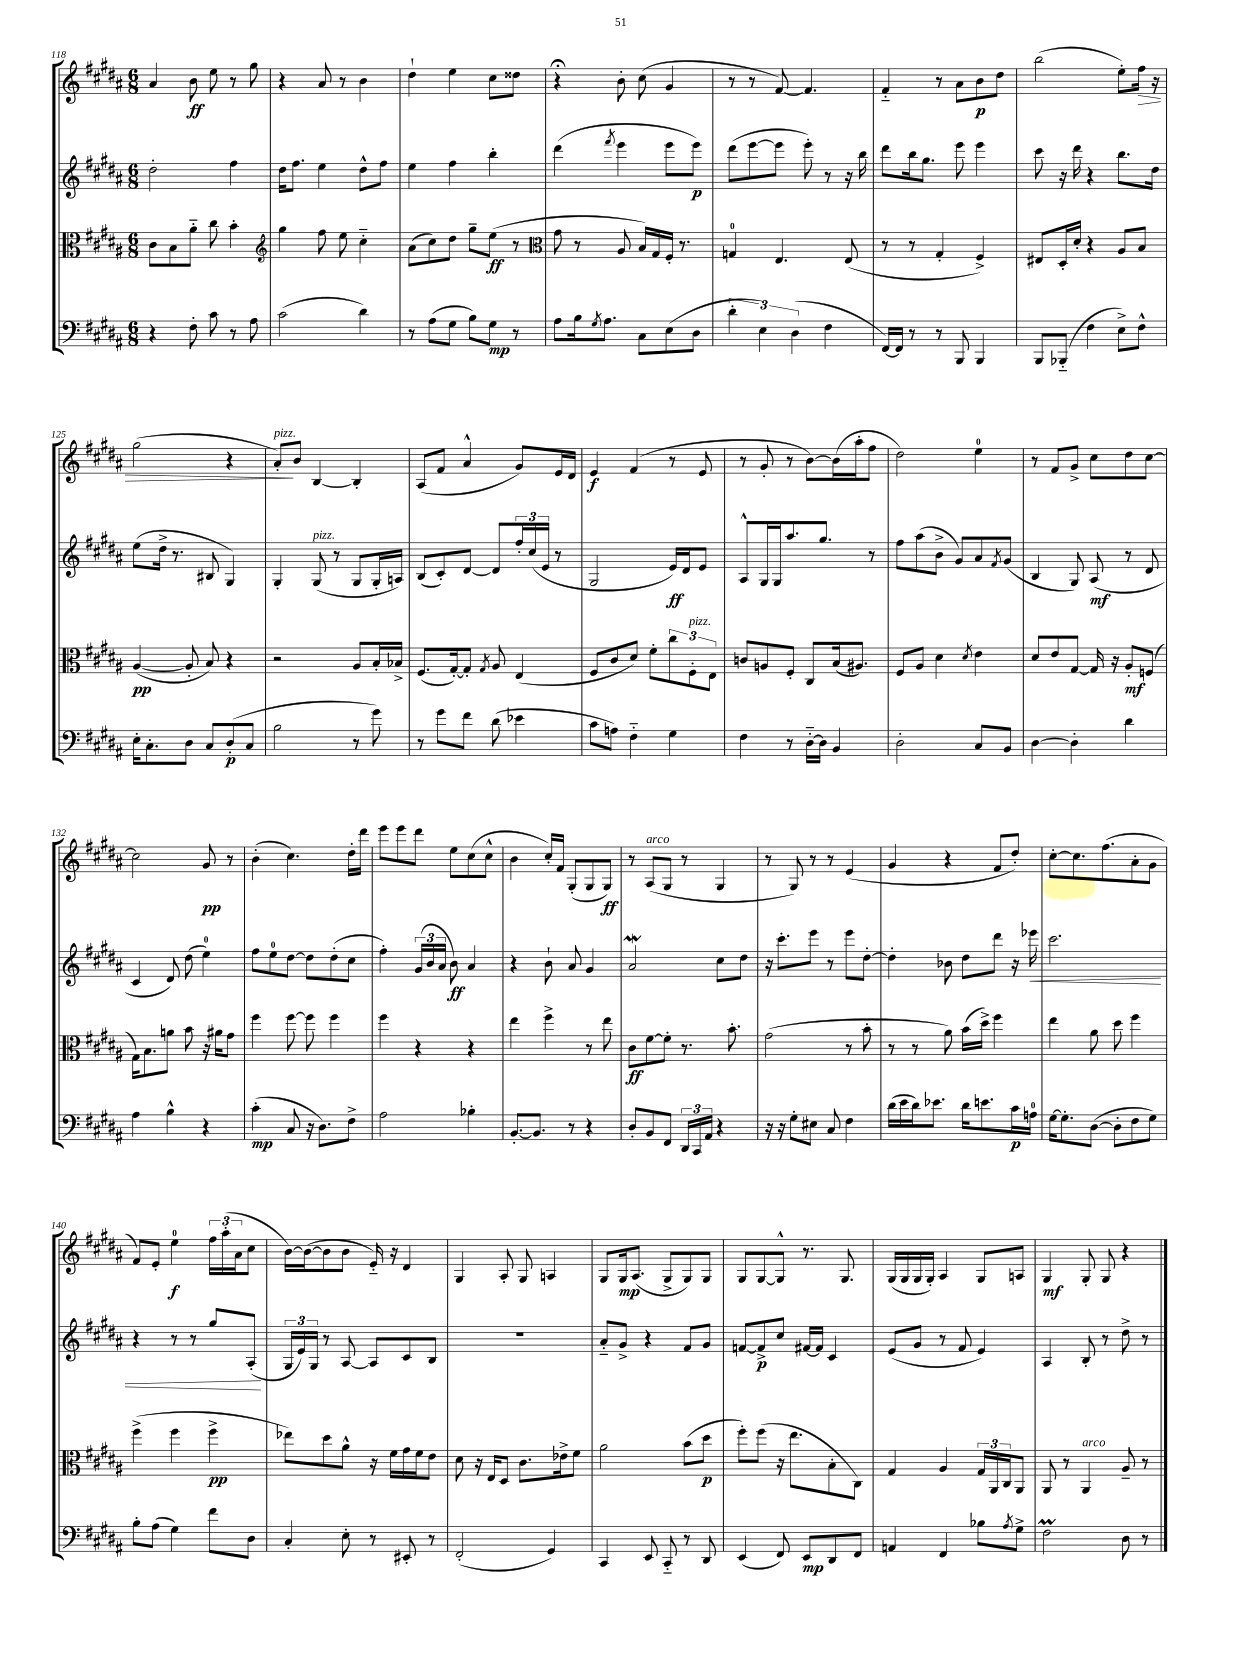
<<
\new StaffGroup <<
\new Staff = "s0" {
    \clef treble \key b \major \numericTimeSignature \time 6/8
    ais'4 b'8\ff e''8 r8 gis''8 |
    r4 ais'8 r8 b'4 |
    dis''4-! e''4 cis''8 disis''8 |
    r4\fermata b'8-. cis''8( gis'4 |
    r8 r8 fis'8~) fis'4. |
    fis'4-_ r8 ais'8 b'8\p dis''8 |
    b''2( e''8-.) fis''16\> r16 |
    gis''2( r4 |
    ais'8-.\!^\markup { \italic "pizz." }) b'8 b4~ b4-. |
    ais8( fis'8 ais'4-^ gis'8) e'16 dis'16 |
    e'4\f fis'4( r8 e'8 |
    r8 gis'8-. r8 b'8~) b'16( ais''16-. fis''8 |
    dis''2) e''4-0 |
    r8 fis'8 gis'8-> cis''8 dis''8 cis''8~ |
    cis''2 gis'8\pp r8 |
    b'4-.( cis''4.) dis''16-. dis'''16 |
    e'''8 e'''8 dis'''8 e''8 cis''8( cis''8-^ |
    b'4 cis''16-.) fis'16 gis8-.( gis8 gis8\ff) |
    r8 ais8^\markup { \italic "arco" }( gis8 r8 gis4 |
    r8 gis8) r8 r8 e'4( |
    gis'4 r4 fis'8 dis''8-.) |
    cis''8~-. cis''8. fis''8.( ais'8-. gis'8 |
    fis'8) e'8-. e''4-0\f \tuplet 3/2 { fis''16 ais''16-.( ais'16 } cis''8 |
    b'16~) b'16~( b'8 b'8 e'16-_) r16 dis'4 |
    gis4 ais8-. gis8 a4 |
    gis8 gis16\mp ais8.( gis8-> gis8) gis8 |
    gis8 gis8~ gis8-^ r8. gis8. |
    gis16( gis16 gis16 gis16-.) ais4 gis8 a8 |
    gis4\mf gis8-. gis8 r4 \bar "|." |
}
\new Staff = "s1" {
    \clef treble \key b \major \numericTimeSignature \time 6/8
    dis''2-. fis''4 |
    dis''16 fis''8. e''4 dis''8-^ fis''8 |
    e''4 fis''4 b''4-. |
    dis'''4( \acciaccatura { fis'''8 } e'''4 e'''8 e'''8\p) |
    dis'''8( e'''8~ e'''8 e'''8-.) r8 r16 b''16 |
    dis'''8 b''16 gis''8. e'''8 e'''4 |
    cis'''8 r16 dis'''16 r4 b''8. dis''16 |
    e''8( dis''16-> r8. bis8 gis4) |
    gis4-. gis8^\markup { \italic "pizz." }( r8 gis8 gis16-. a16) |
    b8( cis'8-.) dis'8~ dis'8 \tuplet 3/2 { fis''16-. cis''16( e'16 } r8 |
    gis2 e'16\ff) dis'16 e'8 |
    ais8-^ gis16 gis16 ais''8. gis''8. r8 |
    fis''8 ais''8( b'8-> gis'8) ais'8 \acciaccatura { fis'8 } gis'8( |
    b4 gis8) ais8\mf( r8 dis'8 |
    cis'4 dis'8) dis''8( e''4-0) |
    fis''8 e''8-0 dis''8~ dis''8 dis''8-.( cis''8 |
    fis''4-.) \tuplet 3/2 { gis'16( b'16 ais'16 } b'8\ff) ais'4 |
    r4 b'8-! ais'8 gis'4 |
    ais'2\mordent cis''8 dis''8 |
    r16 cis'''8.-. e'''8 r8 e'''8 dis''8~-. |
    dis''4-. bes'8 dis''8 dis'''8 r16 ees'''16\< |
    cis'''2. |
    r4 r8 r8 gis''8 ais8-.\!( |
    \tuplet 3/2 { gis16 e'16) gis16 } r8 ais8~ ais8 cis'8 b8 |
    R2. |
    ais'8-_ gis'8-> r4 fis'8 gis'8 |
    f'8~ f'8->\p cis''8 fis'16~ fis'16 cis'4 |
    e'8( gis'8 r8 fis'8 e'4) |
    ais4 b8-. r8 dis''8-> r8 \bar "|." |
}
\new Staff = "s2" {
    \clef alto \key b \major \numericTimeSignature \time 6/8
    cis'8 b8 ais'8-_ cis''8 b'4-. |
    \clef treble gis''4 fis''8 e''8 cis''4-_ |
    ais'8( cis''8) dis''8 gis''8-- e''8\ff( r8 |
    \clef alto gis'8 r8 ais8 b16) gis16 fis16-. r8. |
    g4-0 e4. e8( |
    r8 r8 gis4-. fis4->) |
    eis8 dis16-. dis'16-. r4 ais8 b8 |
    ais4~\pp( ais8-. b8) r4 |
    r2 ais8 b16-. bes16-> |
    fis8.( gis16~-.) gis8-. \acciaccatura { gis8 } ais8 e4( |
    fis8 cis'8 dis'8) fis'8-. \tuplet 3/2 { cis''8 fis8-.^\markup { \italic "pizz." } e8 } |
    c'8 a8 fis8-. cis8 b16( ais8.) |
    fis8 ais8 dis'4 \acciaccatura { dis'8 } e'4 |
    dis'8 e'8 gis8~ gis16 r16 ais8-.\mf f8( |
    gis16) b8. a'8 b'8 r16 ais'16 gis'8 |
    fis''4 fis''8~ fis''8 fis''4 |
    fis''4 r4 r4 |
    e''4 fis''4-> r8 e''8 |
    cis'8\ff fis'8~ fis'8-. r8. b'8.-. |
    gis'2( r8 b'8-. |
    r8 r8 ais'8) b'16( dis''16->) fis''4 |
    e''4 ais'8 dis''8 fis''4 |
    fis''4->( fis''4 fis''4->\pp |
    ees''8) dis''8 ais'8-^ r16 fis'16 gis'16 fis'16 e'8 |
    dis'8 r16 e16 dis8 cis'8. ees'16-> fis'8 |
    ais'2 b'8( dis''8\p |
    fis''8-.) fis''8( r16 e''8. b8-. cis8) |
    gis4 ais4 \tuplet 3/2 { gis16 ais,16 cis16 } ais,8 |
    ais,8 r8 ais,4^\markup { \italic "arco" } ais8-- r8 \bar "|." |
}
\new Staff = "s3" {
    \clef bass \key b \major \numericTimeSignature \time 6/8
    r4 fis8-. cis'8 r8 ais8 |
    cis'2( dis'4) |
    r8 ais8( gis8 b8) gis8\mp r8 |
    ais8 b16 \acciaccatura { gis8 } ais8. cis8 e8( dis8 |
    \tuplet 3/2 { dis'4-. e4) dis4( } fis4 |
    fis,16~) fis,16 r8 r8 b,,8 b,,4 |
    b,,8 bes,,8-_( fis4 e8->) fis8-^ |
    e16-. cis8.-. dis8 cis8 dis8-.\p( cis8 |
    b2 r8 gis'8) |
    r8 gis'8 fis'8 dis'8( ees'4 |
    cis'8 a8) fis4-_ gis4 |
    fis4 r8 dis16~-_ dis16 b,4 |
    dis2-. cis8 b,8 |
    dis4~ dis4-. dis'4 |
    ais4 b4-^ r4 |
    cis'4-.\mp( cis8 r16 dis8.) fis8-> |
    ais2 bes4-. |
    b,8.~-. b,8. r8 r4 |
    dis8-. b,8 fis,8 \tuplet 3/2 { dis,16 cis,16 ais,16 } r4 |
    r16 r16 gis8-. eis8 cis8 fis4 |
    dis'16( e'16 dis'16) ees'8. dis'16 e'8. cis'16\p a16-0 |
    gis16~ gis8.-. dis8~( dis8-. fis8 gis8) |
    b8-. ais8( gis4) fis'8 dis8 |
    cis4-. e8-. r8 eis,8-. r8 |
    fis,2-.( gis,4) |
    cis,4 e,8 cis,8-_ r8 dis,8 |
    e,4( fis,8) e,8\mp dis,8 fis,8 |
    a,4 fis,4 bes8 \acciaccatura { ais8 } gis8-> |
    fis2\prall dis8 r8 \bar "|." |
}
>>
>>
\layout { \context { \Score currentBarNumber = #118 } }
